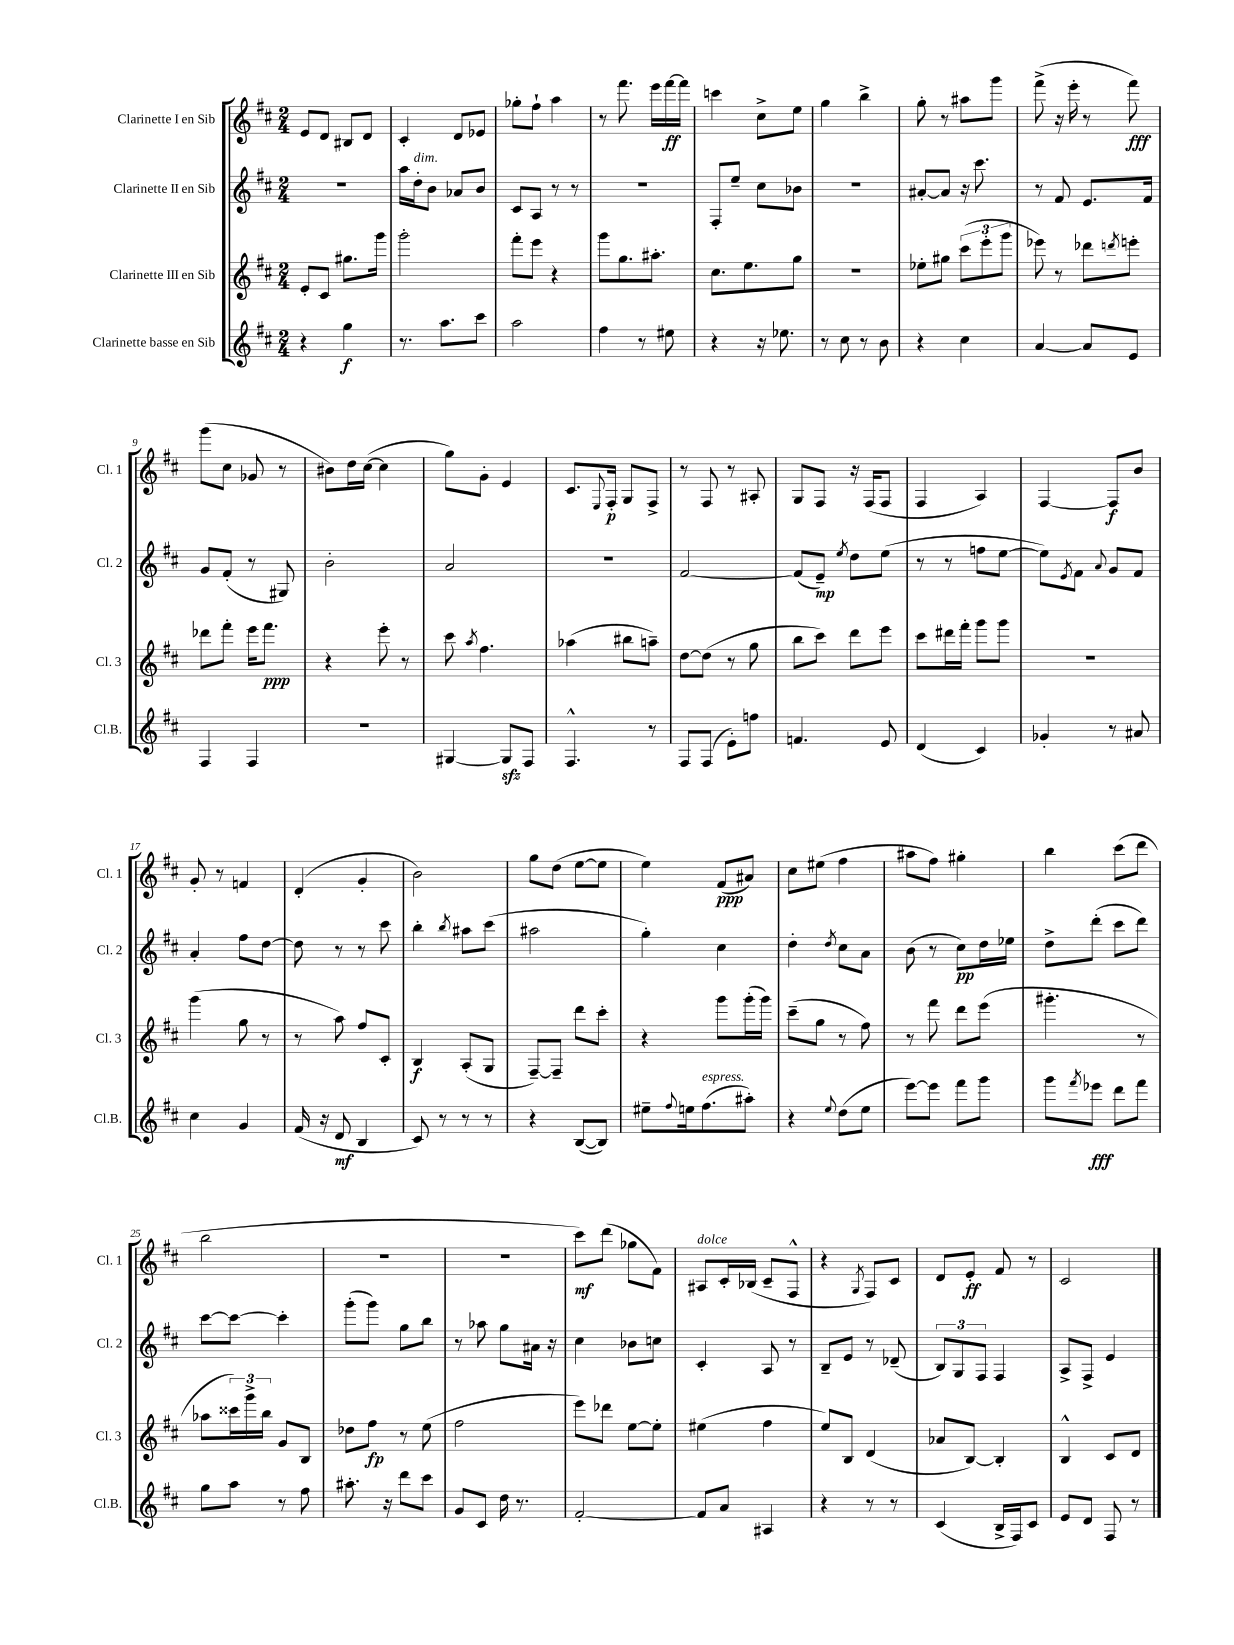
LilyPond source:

<<
\new StaffGroup <<
\new Staff = "s0" \with { instrumentName = "Clarinette I en Sib" shortInstrumentName = "Cl. 1" } {
    \clef treble \key d \major \numericTimeSignature \time 2/4
    e'8 d'8 bis8 d'8 |
    cis'4-. d'8 ees'8 |
    ges''8-. fis''8-! a''4 |
    r8 fis'''8. e'''16 fis'''16~\ff fis'''16 |
    c'''4 cis''8-> e''8 |
    g''4 b''4-> |
    g''8-. r8 ais''8 g'''8 |
    fis'''8->( r16 e'''16-. r8 fis'''8\fff) |
    g'''8( cis''8 ges'8 r8 |
    bis'8) d''16 cis''16~( cis''4 |
    g''8) g'8-. e'4 |
    cis'8. \appoggiatura { e8 } fis16-.\p g8 fis8-> |
    r8 fis8 r8 ais8-. |
    g8 fis8 r16 fis16( fis8 |
    fis4 a4) |
    fis4~ fis8\f b'8 |
    g'8-. r8 f'4 |
    d'4-.( g'4-. |
    b'2) |
    g''8 d''8( e''8~ e''8 |
    e''4) fis'8\ppp( ais'8) |
    cis''8 eis''8( fis''4 |
    ais''8 fis''8) gis''4-. |
    b''4 cis'''8( d'''8 |
    b''2 |
    R2 |
    r2 |
    cis'''8\mf) d'''8( ges''8 fis'8) |
    ais8^\markup { \italic "dolce" } cis'16-. bes16( cis'8-- fis8-^ |
    r4 \acciaccatura { g8 } fis8) cis'8 |
    d'8 e'8-.\ff fis'8 r8 |
    cis'2 \bar "|." |
}
\new Staff = "s1" \with { instrumentName = "Clarinette II en Sib" shortInstrumentName = "Cl. 2" } {
    \clef treble \key d \major \numericTimeSignature \time 2/4
    r2 |
    a''16 d''16-.^\markup { \italic "dim." } b'8 aes'8 b'8 |
    cis'8 a8 r8 r8 |
    R2 |
    fis8-. e''8-- cis''8 bes'8 |
    r2 |
    ais'8~-. ais'8 r16 cis'''8. |
    r8 fis'8 e'8. fis'16 |
    g'8 fis'8-.( r8 gis8) |
    b'2-. |
    a'2 |
    R2 |
    fis'2~ |
    fis'8( e'8--\mp) \acciaccatura { e''8 } d''8 e''8( |
    r8 r8 f''8 e''8~ |
    e''8) \acciaccatura { e'8 } fis'8 \appoggiatura { a'8 } g'8 fis'8 |
    a'4-. fis''8 d''8~ |
    d''8 r8 r8 cis'''8 |
    b''4-. \acciaccatura { b''8 } ais''8 cis'''8( |
    ais''2 |
    g''4-.) cis''4 |
    d''4-. \acciaccatura { d''8 } cis''8 a'8 |
    b'8( r8 cis''8\pp) d''16 ees''16 |
    d''8-> d'''8-.( cis'''8 d'''8) |
    cis'''8~ cis'''8~ cis'''4-. |
    g'''8-.( g'''8) g''8 b''8 |
    r8 aes''8 g''8 ais'16 r16 |
    cis''4 bes'8 c''8 |
    cis'4-. a8 r8 |
    b8-- e'8 r8 des'8--( |
    \tuplet 3/2 { b8) g8 fis8 } fis4 |
    a8-> fis8-> e'4 \bar "|." |
}
\new Staff = "s2" \with { instrumentName = "Clarinette III en Sib" shortInstrumentName = "Cl. 3" } {
    \clef treble \key d \major \numericTimeSignature \time 2/4
    e'8-. cis'8 gis''8. g'''16 |
    g'''2-. |
    fis'''8-. e'''8 r4 |
    g'''8 g''8. ais''8.-. |
    cis''8. e''8. g''8 |
    r2 |
    ees''8-. gis''8 \tuplet 3/2 { cis'''8( e'''8-. g'''8 } |
    ees'''8) r8 des'''8 \acciaccatura { d'''8 } e'''8-. |
    des'''8 fis'''8-. e'''16 fis'''8.\ppp |
    r4 e'''8-. r8 |
    cis'''8 \acciaccatura { a''8 } fis''4. |
    aes''4( bis''8 a''8--) |
    d''8~ d''8( r8 g''8 |
    b''8 cis'''8) d'''8 e'''8 |
    cis'''8 dis'''16 fis'''16-. g'''8 g'''8 |
    r2 |
    g'''4( g''8 r8 |
    r8 a''8) fis''8 cis'8-. |
    b4\f a8-.( g8 |
    fis8~--) fis8-- d'''8 cis'''8-. |
    r4 g'''8 g'''16-.( g'''16) |
    cis'''8--( g''8 r8 fis''8) |
    r8 fis'''8 d'''8 e'''8( |
    gis'''4.-. r8 |
    aes''8 \tuplet 3/2 { cisis'''16) g'''16-> b''16 } g'8 b8 |
    des''8 fis''8\fp r8 e''8( |
    fis''2 |
    e'''8) des'''8 e''8~ e''8-. |
    eis''4( fis''4 |
    e''8) b8 d'4( |
    aes'8 b8~) b4-. |
    b4-^ cis'8 d'8 \bar "|." |
}
\new Staff = "s3" \with { instrumentName = "Clarinette basse en Sib" shortInstrumentName = "Cl.B." } {
    \clef treble \key d \major \numericTimeSignature \time 2/4
    r4 g''4\f |
    r8. a''8. cis'''8 |
    a''2 |
    fis''4 r8 eis''8 |
    r4 r16 ees''8. |
    r8 cis''8 r8 b'8 |
    r4 cis''4 |
    a'4~ a'8 e'8 |
    fis4 fis4 |
    r2 |
    gis4~ gis8\sfz fis8 |
    fis4.-^ r8 |
    fis8 fis8( e'8-.) f''8 |
    f'4. e'8 |
    d'4( cis'4) |
    ges'4-. r8 ais'8 |
    cis''4 g'4 |
    fis'16( r16 d'8\mf b4 |
    cis'8) r8 r8 r8 |
    r4 b8~( b8) |
    eis''8-- \appoggiatura { fis''8 } e''16 fis''8.^\markup { \italic "espress." }( ais''8-.) |
    r4 \appoggiatura { e''8 } d''8( e''8 |
    e'''8~) e'''8 fis'''8 g'''8 |
    g'''8 \acciaccatura { fis'''8 } ees'''8\fff d'''8 fis'''8 |
    g''8 a''8 r8 fis''8 |
    ais''8.-. r16 d'''8 cis'''8 |
    g'8 cis'8 d''16 r8. |
    fis'2~-. |
    fis'8 a'8 ais4 |
    r4 r8 r8 |
    cis'4( b16-> fis16) cis'8 |
    e'8 d'8 fis8 r8 \bar "|." |
}
>>
>>
